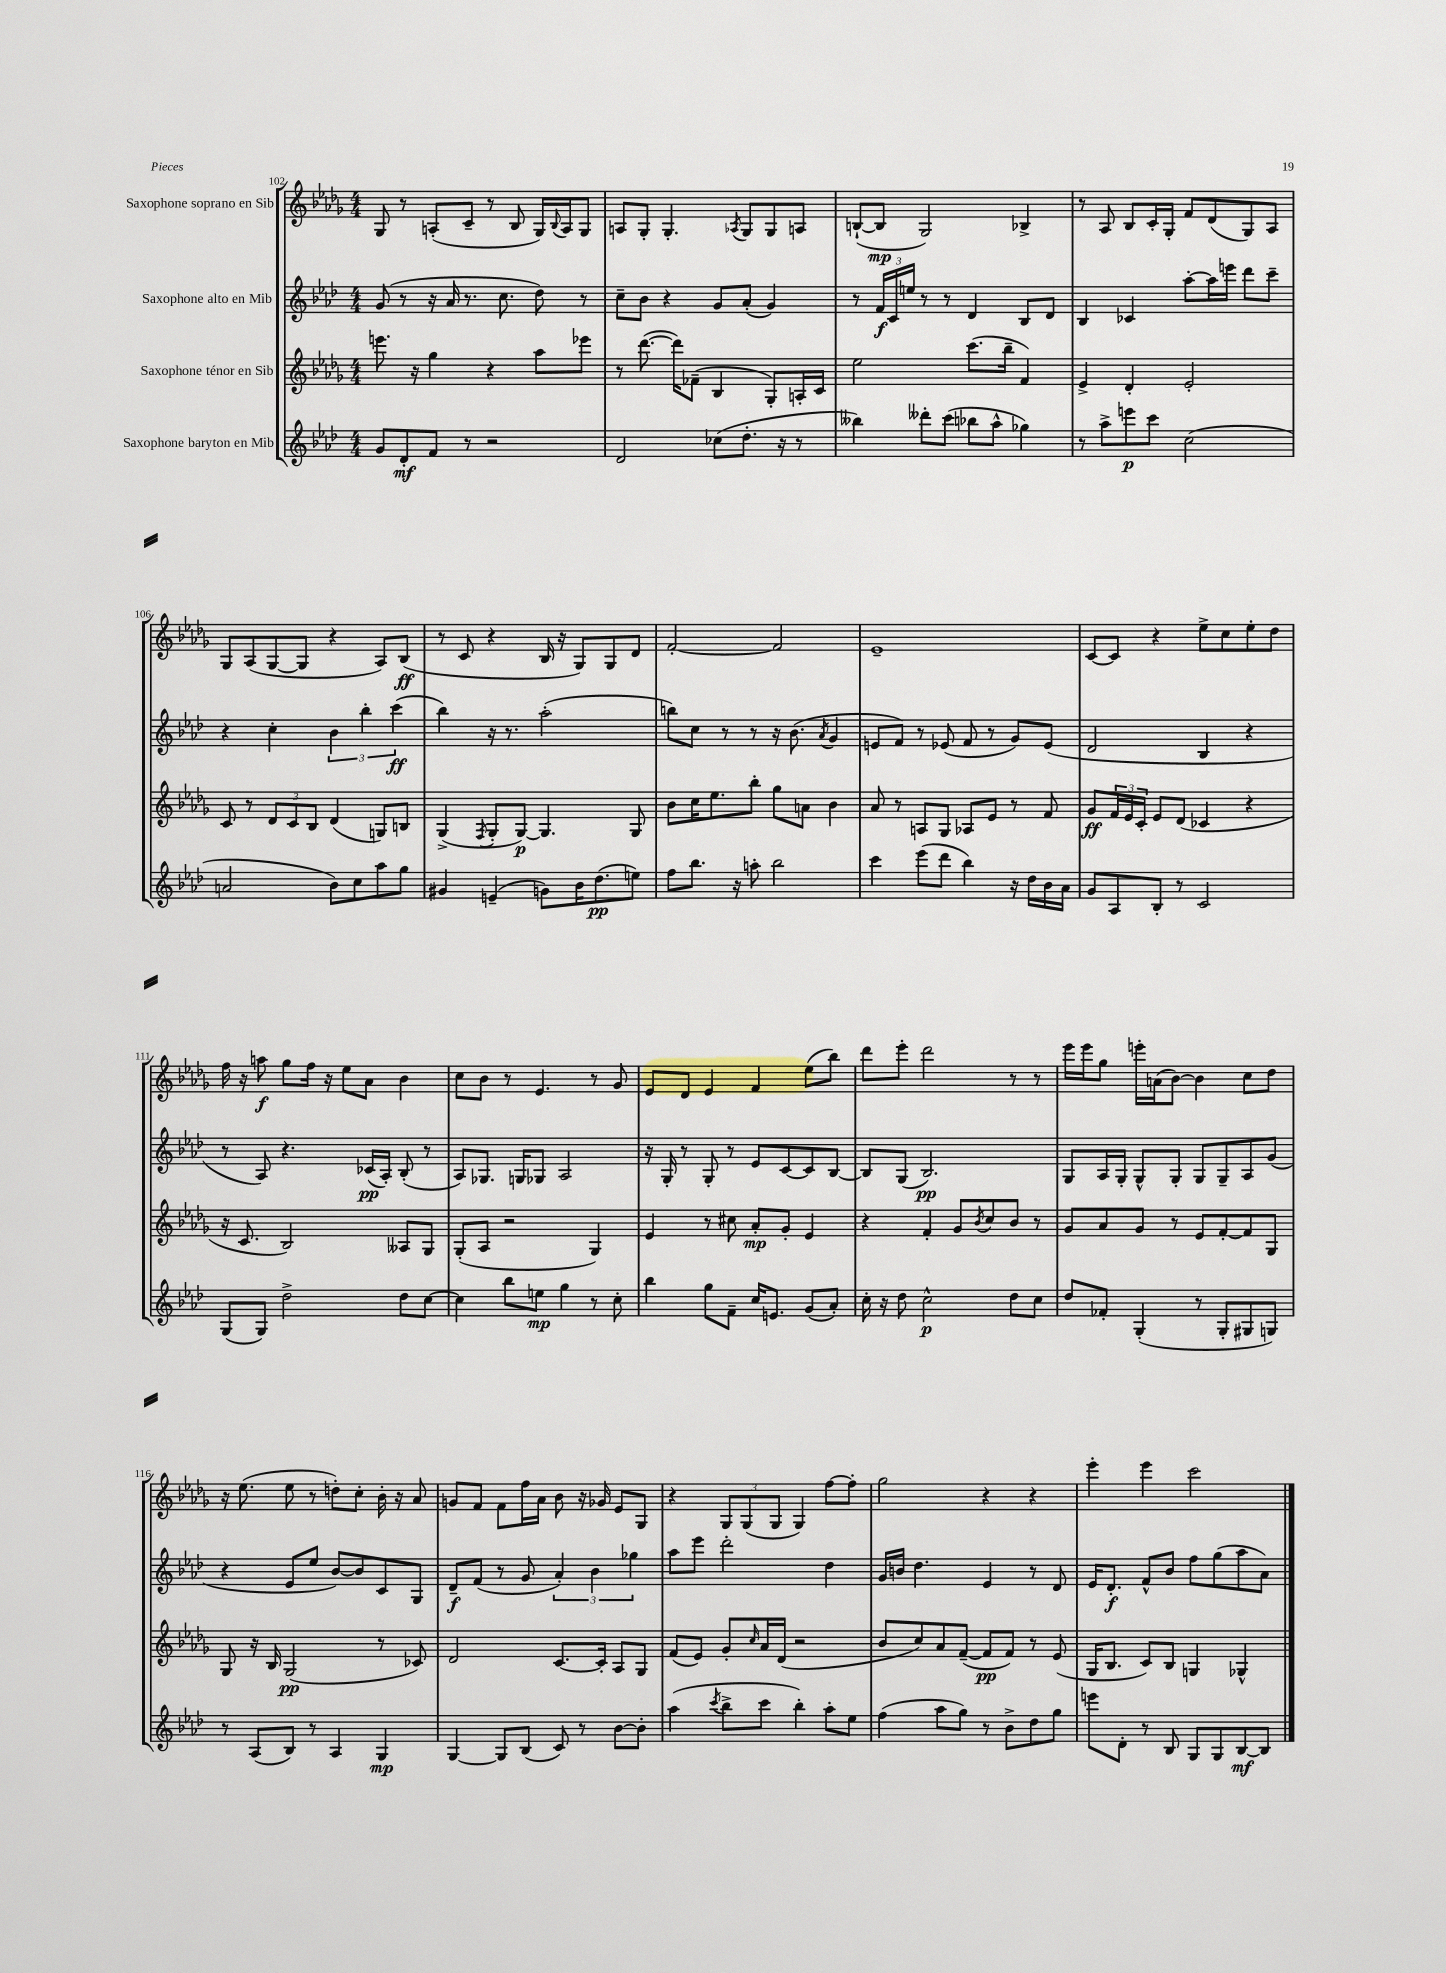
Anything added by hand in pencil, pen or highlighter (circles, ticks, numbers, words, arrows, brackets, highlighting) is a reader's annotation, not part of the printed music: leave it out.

**kern	**kern	**kern	**kern
*staff4	*staff3	*staff2	*staff1
*clefG2	*clefG2	*clefG2	*clefG2
*k[b-e-a-d-]	*k[b-e-a-d-g-]	*k[b-e-a-d-]	*k[b-e-a-d-g-]
*M4/4	*M4/4	*M4/4	*M4/4
8g/L	8.eee\	(8g/	8G-/
8d-'/	.	8r	8r
.	16r	.	.
8f/J	4gg-\	16r	(8A'/L
.	.	16a-/	.
8r	.	8.r	8c~/J
2r	4r	.	8r
.	.	8.cc\	.
.	.	.	8B-/
.	8aa-\L	8dd-\)	16G-/LL)
.	.	.	8qqB-/
.	.	.	16A/J
.	8eee-\J	8r	8G-/J
=	=	=	=
2d-/	8r	8cc~\L	8A/L
.	([8.ddd-\	8b-\J	8G-'/J
.	.	4r	4.G-'/
.	16ddd-\]LK)	.	.
.	(8f-~\J	.	.
(8cc-\L	4B-/	8g/L	.
.	.	.	8qA-/
8.dd-'\J	.	(8a-'/J	8G-/L
.	8G-'/L)	4g/)	8G-/
16r	.	.	.
8r	16A'/L	.	8A/J
.	16c/JJ	.	.
=	=	=	=
4bb--\)	2ee-\	8r	([8B`/L
.	.	24f/LL	8B/]J
.	.	24c/	.
.	.	24ee/JJ	.
8ddd--'\L	.	8r	2G-/)
(8ccc\J	.	8r	.
8bb-\L	(8.ccc\L	4d-/	.
8aa-^^\J	.	.	.
.	16bb-~\Jk	.	.
4gg-\)	4f/)	8B-/L	4B-^/
.	.	8d-/J	.
=	=	=	=
8r	4e-^/	4B-/	8r
8aa-^\L	.	.	8A-/
8eee\	4d-'/	4c-/	8B-/L
8ccc\J	.	.	16c'/L
.	.	.	16G-'/JJ
(2cc\	2e-'/	[8aa-'\L	8f/L
.	.	16aa-\]L	(8d-/
.	.	16eee\JJ	.
.	.	8ddd-\L	8G-/)
.	.	8ccc~\J	8A-/J
=	=	=	=
2a/	8c/	4r	8G-/L
.	8r	.	(8A-/
.	12d-/L	4cc'\	[8G-/
.	12c/	.	.
.	.	.	8G-/]J
.	12B-/J	.	.
8b-\L)	(4d-/	6b-\	4r
8cc\	.	.	.
.	.	6bb-'\	.
8aa-\	8G/L)	.	8A-/L)
.	.	(6ccc\	.
8gg\J	8B/J	.	(8B-/J
=	=	=	=
4g#/	(4G-^/	4bb-\)	8r
.	.	.	8c/
.	8qF/	.	.
(4e~/	8G-'/L	16r	4r
.	.	8.r	.
.	[8G-/J)	.	.
8g\L)	4.G-/]	(2aa-'\	16B-/
.	.	.	16r
16b-\K	.	.	8G-/L)
(8.dd-\	.	.	.
.	.	.	8G-/
8ee\J)	8G-/	.	8d-/J
=	=	=	=
8ff\L	8b-\L	8bb\L)	[2f'/
8.bb-\J	16cc\K	8cc\J	.
.	8.ee-\	.	.
.	.	8r	.
16r	.	.	.
8aa'\	8bb-'\J	8r	.
2bb-\	8gg-\L	16r	2f/]
.	.	(8.b-\	.
.	8a\J	.	.
.	.	8qa-/	.
.	4b-\	4g/	.
=	=	=	=
4ccc\	8a-/	8e/L	1e-~
.	8r	8f/J)	.
(8eee-\L	8A/L	8r	.
8ddd-\J	8G-/J	(8e-/	.
4bb-\)	8A-/L	8f/	.
.	8e-/J	8r	.
16r	8r	8g/L)	.
16dd-\LL	.	.	.
16b-\	8f/	(8e-/J	.
16a-\JJ	.	.	.
=	=	=	=
8g/L	8g-/L	2d-/	[8c/L
8A-/	24f/L	.	8c/]J
.	24e-/	.	.
.	24c'/JJ	.	.
8B-'/J	8e-/L	.	4r
8r	(8d-/J	.	.
2c/	4c-/	4B-/	8ee-^\L
.	.	.	8cc\
.	4r	4r	8ee-'\
.	.	.	8dd-\J
=	=	=	=
(8G/L	16r	8r	16ff\
.	8.c/	.	16r
8G/J)	.	8A-/)	8aa\
2dd-^\	2B-/)	4.r	8gg-\L
.	.	.	16ff\Jk
.	.	.	16r
.	.	.	8ee-\L
.	.	(16c-/LL	8a-\J
.	.	16A-'/JJ)	.
8dd-\L	8A--/L	(8B-'/	4b-\
[8cc\J	8G-/J	8r	.
=	=	=	=
4cc\]	(8G-'/L	8A-/L)	8cc\L
.	8A-/J	8.G-/J	8b-\J
8bb-\L	2r	.	8r
.	.	16G/LK	.
8ee\J	.	8G-/J	4.e-/
4gg\	.	2A-/	.
8r	4G-/)	.	8r
8cc'\	.	.	8g-/
=	=	=	=
4bb-\	4e-/	16r	8e-/L
.	.	16G'/	.
.	.	8r	8d-/J
8gg\L	8r	8G'/	4e-/
8f~\J	8cc#\	8r	.
16cc/LK	8a-'/L	8e-/L	4f/
8.e/J	.	.	.
.	8g-'/J	[8c/	.
(8g/L	4e-/	8c/]	(8ee-\L
8a-'/J)	.	[8B-/J	8bb-\J)
=	=	=	=
16cc'\	4r	8B-/]L	8ddd-\L
16r	.	.	.
8dd-\	.	(8G/J	8eee-'\J
2cc^^\	4f'/	2.B-/)	2ddd-\
.	8g-/L	.	.
.	8qb-/	.	.
.	8cc/	.	.
8dd-\L	8b-/J	.	8r
8cc\J	8r	.	8r
=	=	=	=
8dd-/L	8g-/L	8G/L	16eee-\LL
.	.	.	16eee-\J
8f-'/J	8a-/	16A-/L	8gg-\J
.	.	16G'/JJ	.
(4G'/	8g-/J	8G^^/L	16eee'\LL
.	.	.	(16a\J
.	8r	8G'/J	[8b-\J)
8r	8e-/L	8G/L	4b-\]
8G'/L	[8f'/	8G~/	.
8G#/	8f/]	8A-/	8cc\L
8G/J)	8G-/J	(8g/J	8dd-\J
=	=	=	=
8r	8G-/	4r	16r
.	.	.	(8.ee-\
(8A-/L	16r	.	.
.	16B-/	.	.
8B-/J)	(2G-/	8e-/L	8ee-\
8r	.	8ee-/J	8r
4A-/	.	[8b-/L)	8dd'\L)
.	.	8b-/]	8cc'\J
4G/	8r	8c/	16b-'\
.	.	.	16r
.	8c-/)	8G/J	8a-/
=	=	=	=
[4G/	2d-/	8d-~/L	8g/L
.	.	(8f/J	8f/J
8G/]L	.	8r	8f\L
(8B-/J	.	8g/	16ff\L
.	.	.	16a-\JJ
8c/)	[8.c/L	6a-'/)	8b-\
8r	.	.	16r
.	.	6b-\	.
.	16c'/]Jk	.	16g-/
[8b-\L	8A-/L	.	8e-/L
.	.	6gg-\	.
8b-'\]J	8G-/J	.	8G-/J
=	=	=	=
(4aa-\	(8f/L	8aa-\L	4r
.	8e-/J)	8eee-\J	.
8qccc/	.	.	.
8bb-^\L	8g-'/L	2ddd-'\	12G-/L
.	.	.	(12G-/
.	16qqcc/	.	.
8ccc\J	16a-/L	.	.
.	.	.	12G-/J
.	(16d-/JJ	.	.
4bb-'\)	2r	.	4G-/)
8aa-'\L	.	4dd-\	[8ff\L
8ee-\J	.	.	8ff'\]J
=	=	=	=
(4ff\	8b-/L	16g/LL	2gg-\
.	.	16b/JJ	.
.	8cc/)	4.dd-\	.
8aa-\L	8a-/	.	.
8gg\J)	([8f~/J	.	.
8r	8f/]L	4e-/	4r
8b-^\L	8f/J)	.	.
8dd-\	8r	8r	4r
8gg\J	(8e-/	8d-/	.
=	=	=	=
8eee\L	16G-/LK	16e-/LK	4eee-'\
.	8.B-/J	8.d-'/J	.
8d-'\J	.	.	.
8r	8c/L)	8f^^/L	4eee-\
8B-/	8B-/J	8b-/J	.
8G/L	4G/	8ff\L	2ccc\
8G/	.	(8gg\	.
[8B-/	4G-^^/	8aa-\	.
8B-/]J	.	8a-\J)	.
==	==	==	==
*-	*-	*-	*-
